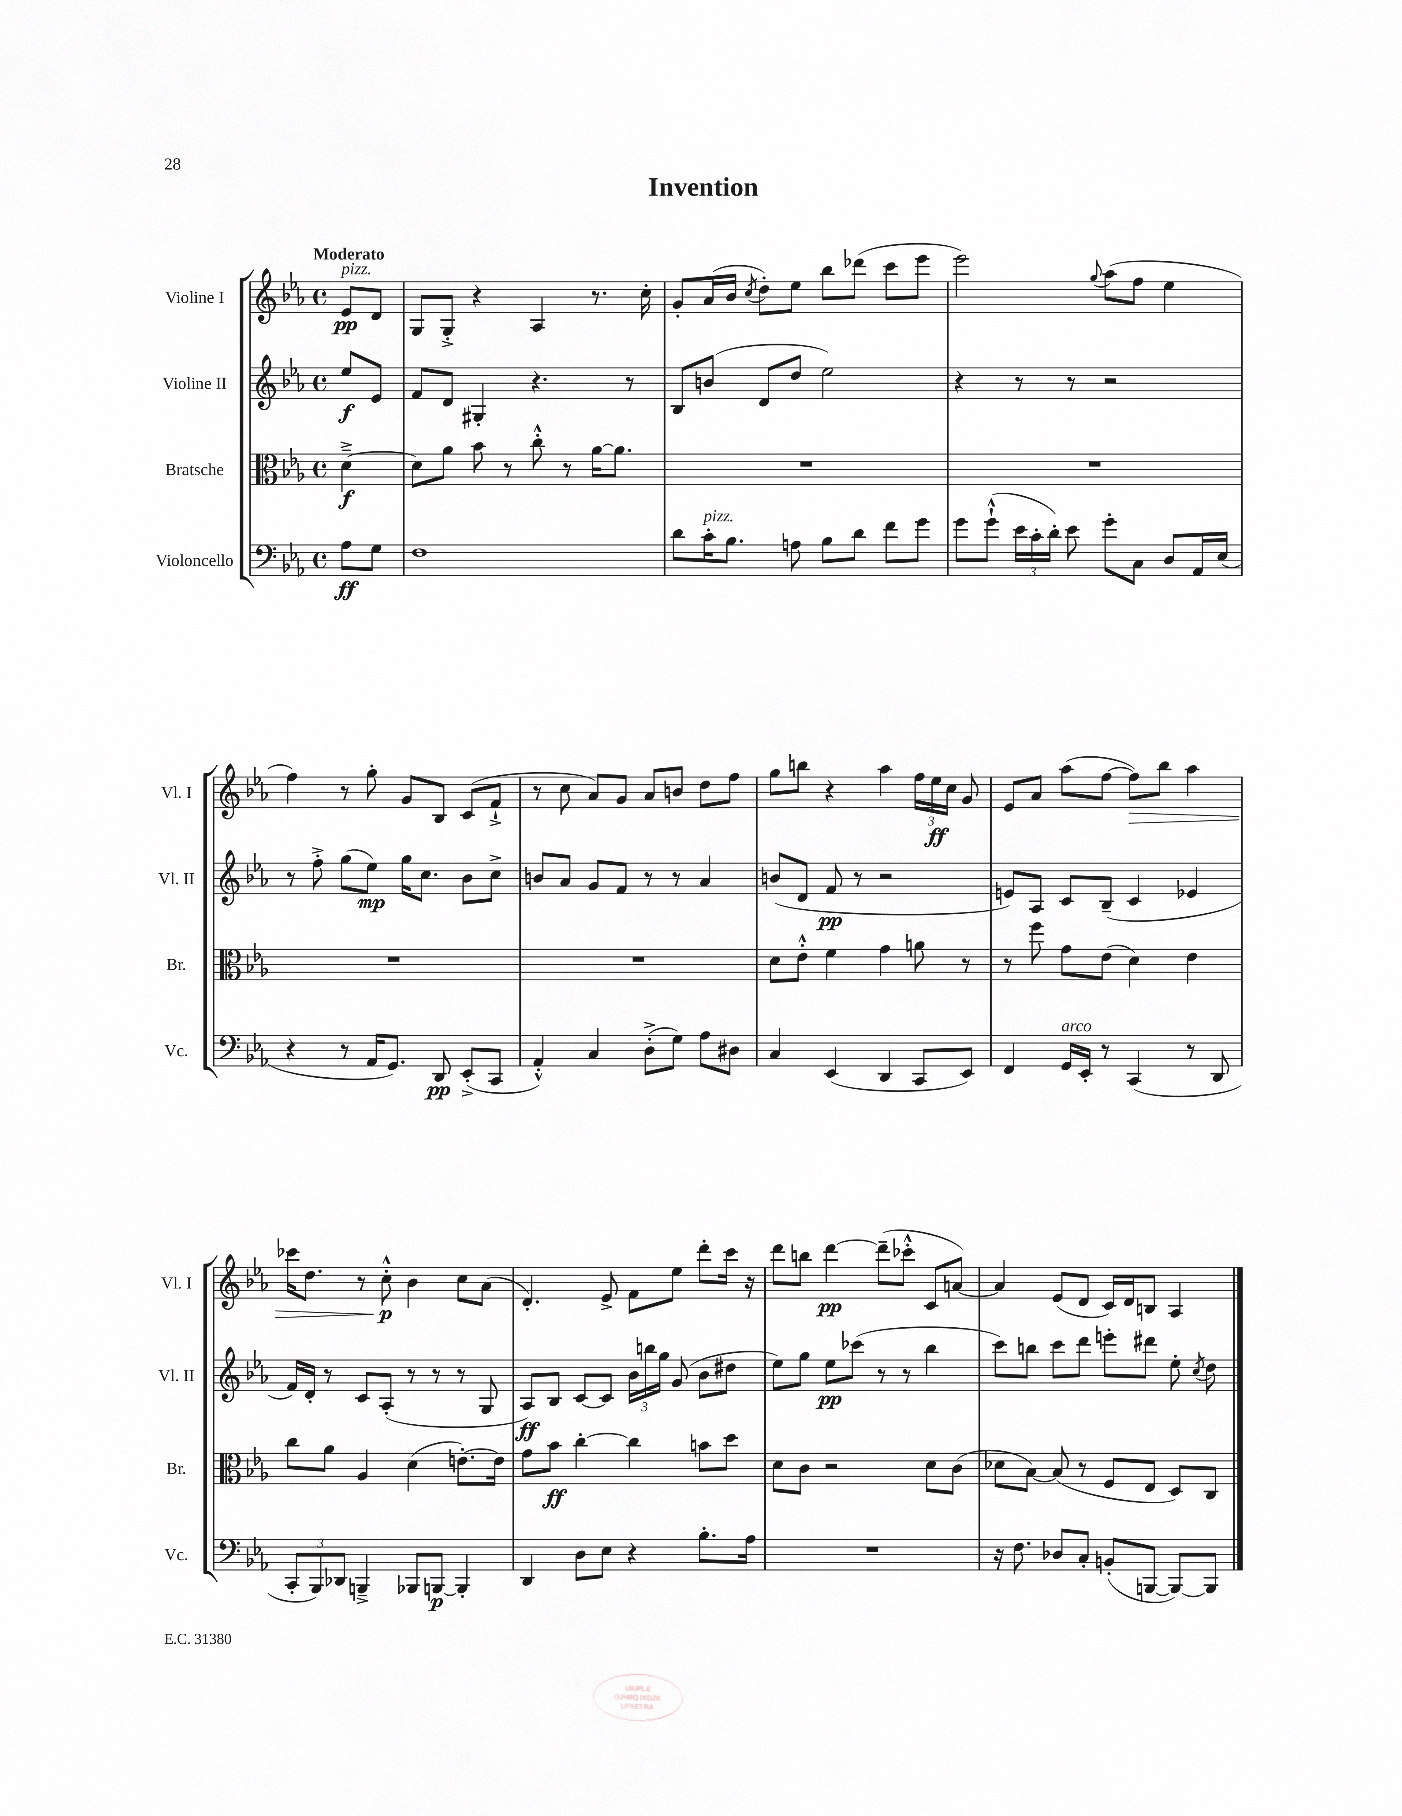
\header { title = "Invention" }
<<
\new StaffGroup <<
\new Staff = "s0" \with { instrumentName = "Violine I" shortInstrumentName = "Vl. I" } {
    \clef treble \key ees \major \defaultTimeSignature \time 4/4 \partial 4 \tempo "Moderato"
    \autoBeamOff ees'8[\pp^\markup { \italic "pizz." } d'8] |
    g8[ g8]-.-> r4 aes4 r8. c''16-. |
    g'8[-. aes'16( bes'16] \acciaccatura { c''8 } d''8[-.) ees''8] bes''8[ des'''8]( c'''8[ ees'''8] |
    ees'''2) \appoggiatura { g''8 } aes''8[( f''8] ees''4 |
    f''4) r8 g''8-. g'8[ bes8] c'8[( f'8]-!-> |
    r8 c''8 aes'8[) g'8] aes'8[ b'8] d''8[ f''8] |
    g''8[ b''8] r4 aes''4 \tuplet 3/2 { f''16[ ees''16\ff c''16] } g'8 |
    ees'8[ aes'8] aes''8[( f''8]~ f''8[\>) bes''8] aes''4 |
    ces'''16[ d''8.] r8 c''8-.-^\p\! bes'4 c''8[ aes'8]( |
    d'4.-.) ees'8-> f'8[ ees''8] d'''8[-. c'''16] r16 |
    d'''8[ b''8] d'''4~\pp d'''8[--( ces'''8]-.-^ c'8[ a'8]~) |
    a'4 ees'8[( d'8] c'16[) d'16 b8] aes4 \bar "|." |
}
\new Staff = "s1" \with { instrumentName = "Violine II" shortInstrumentName = "Vl. II" } {
    \clef treble \key ees \major \defaultTimeSignature \time 4/4 \partial 4
    \autoBeamOff ees''8[\f ees'8] |
    f'8[ d'8] gis4-. r4. r8 |
    bes8[ b'8]( d'8[ d''8] ees''2) |
    r4 r8 r8 r2 |
    r8 f''8-.-> g''8[( ees''8]\mp) g''16[ c''8.] bes'8[ c''8]-> |
    b'8[ aes'8] g'8[ f'8] r8 r8 aes'4 |
    b'8[( d'8] f'8\pp r8 r2 |
    e'8[) aes8] c'8[ bes8]--( c'4 ees'4 |
    f'16[) d'16]-. r8 c'8[ aes8]-.( r8 r8 r8 g8 |
    aes8[\ff) bes8] c'8[~ c'8] \tuplet 3/2 { bes'16[ b''16 g''16] } g'8( bes'8[ dis''8] |
    ees''8[) g''8] ees''8[\pp ces'''8]( r8 r8 bes''4 |
    c'''8[) b''8] c'''8[ d'''8] e'''8[-. dis'''8] ees''8-. \acciaccatura { c''8 } d''8 \bar "|." |
}
\new Staff = "s2" \with { instrumentName = "Bratsche" shortInstrumentName = "Br." } {
    \clef alto \key ees \major \defaultTimeSignature \time 4/4 \partial 4
    \autoBeamOff d'4~--->\f |
    d'8[ aes'8] bes'8 r8 c''8-.-^ r8 aes'16[~ aes'8.] |
    R1 |
    R1 |
    R1 |
    R1 |
    d'8[ ees'8]-.-^ f'4 g'4 a'8 r8 |
    r8 f''8 g'8[ ees'8]( d'4) ees'4 |
    c''8[ aes'8] aes4 d'4( e'8.[~-.) e'16] |
    g'8[ bes'8]\ff c''4~-. c''4 b'8[ d''8] |
    d'8[ c'8] r2 d'8[ c'8]( |
    des'8[ bes8]~) bes8( r8 f8[ ees8] d8[) c8] \bar "|." |
}
\new Staff = "s3" \with { instrumentName = "Violoncello" shortInstrumentName = "Vc." } {
    \clef bass \key ees \major \defaultTimeSignature \time 4/4 \partial 4
    \autoBeamOff aes8[\ff g8] |
    f1 |
    d'8[ c'16-.^\markup { \italic "pizz." } bes8.] a8 bes8[ d'8] f'8[ g'8] |
    g'8[ g'8]-!-^( \tuplet 3/2 { ees'16[ c'16-. d'16]-.) } ees'8 g'8[-. c8] d8[ aes,16 ees16]( |
    r4 r8 aes,16[ g,8.]) d,8\pp ees,8[-.->( c,8] |
    aes,4-.-^) c4 d8[-.->( g8]) aes8[ dis8] |
    c4 ees,4( d,4 c,8[ ees,8]) |
    f,4 g,16[^\markup { \italic "arco" } ees,16]-. r8 c,4( r8 d,8 |
    \tuplet 3/2 { c,8[-. bes,,8) des,8] } b,,4---> bes,,8[ b,,8]~\p b,,4-. |
    d,4 d8[ ees8] r4 bes8.[-. aes16] |
    R1 |
    r16 f8. des8[ c8]-. b,8[-.( b,,8]~ b,,8[~) b,,8] \bar "|." |
}
>>
>>
\layout { \context { \Score \remove "Bar_number_engraver" } }
